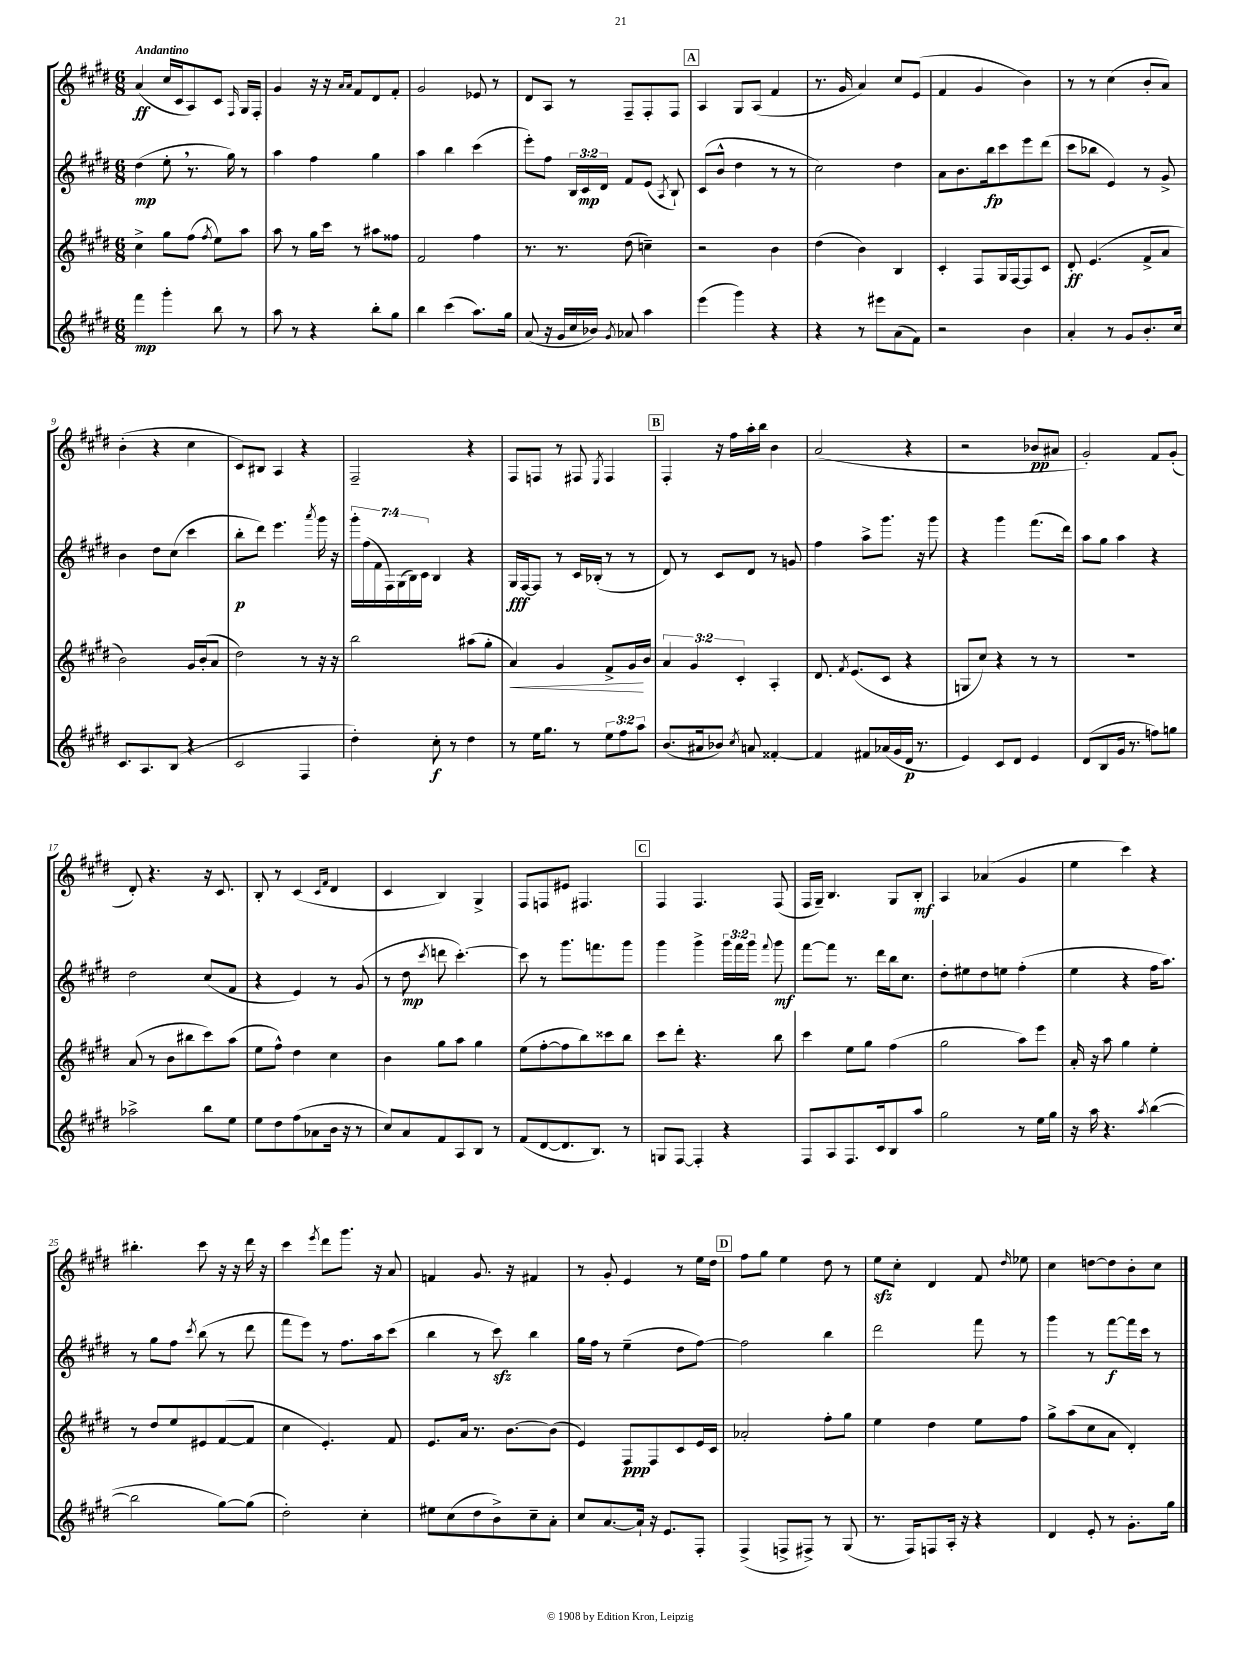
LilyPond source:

<<
\new StaffGroup <<
\new Staff = "s0" {
    \clef treble \key e \major \numericTimeSignature \time 6/8 \tempo "Andantino"
    \autoBeamOff a'4\ff( cis''16[ cis'16 a8) cis'8] \grace { fis16 } gis16[ fis16]-. |
    gis'4 r16 r16 \grace { a'16[ a'16] } fis'8[ dis'8 fis'8]-. |
    gis'2 ees'8 r8 |
    dis'8[ a8] r8 fis8[-- fis8-. fis8] |
    \mark \markup { \box "A" } a4 gis8[ a8]( fis'4 |
    r8. gis'16 a'4) cis''8[ e'8]( |
    fis'4 gis'4 b'4) |
    r8 r8 cis''4( b'8[-. a'8]) |
    b'4-.( r4 cis''4 |
    cis'8[) bis8] a4 r4 |
    fis2-- r4 |
    fis8[ f8] r8 fis8 \acciaccatura { e8 } fis4 |
    \mark \markup { \box "B" } fis4-. r16 fis''16[ a''16-. b''16] b'4 |
    a'2( r4 |
    r2 bes'8[\pp ais'8] |
    gis'2-.) fis'8[ gis'8]-.( |
    dis'8-.) r4. r16 cis'8. |
    b8-. r8 cis'4( \grace { cis'16[ fis'16] } dis'4 |
    cis'4 b4) gis4-> |
    fis8[ f8 eis'8] fis4. |
    \mark \markup { \box "C" } fis4 fis4. fis8( |
    fis16[ gis16]--) b4. gis8[ b8]-.\mf |
    a4 aes'4( gis'4 |
    e''4 cis'''4) r4 |
    bis''4.-. cis'''8 r16 r16 dis'''16 r16 |
    cis'''4 \acciaccatura { e'''8 } dis'''8[ gis'''8.] r16 a'8 |
    f'4 gis'8. r16 fis'4 |
    r8 gis'8-. e'4 r8 e''16[ dis''16] |
    \mark \markup { \box "D" } fis''8[ gis''8] e''4 dis''8 r8 |
    e''8[\sfz cis''8]-. dis'4 fis'8 \grace { dis''16 } ees''8 |
    cis''4 d''8[~ d''8 b'8-. cis''8] \bar "|." |
}
\new Staff = "s1" {
    \clef treble \key e \major \numericTimeSignature \time 6/8 \override Staff.TupletNumber.text = #tuplet-number::calc-fraction-text
    \autoBeamOff dis''4\mp( e''8-. \breathe r8. gis''16) r8 |
    a''4 fis''4 gis''4 |
    a''4 b''4 cis'''4( |
    e'''8[-.) fis''8] \tuplet 3/2 { b16[ cis'16\mp dis'16] } fis'8[ e'8]( \acciaccatura { a8 } b8-!) |
    \mark \markup { \box "A" } cis'8[( b'8]-^ dis''4 r8 r8 |
    cis''2) dis''4 |
    a'8[ b'8. b''16\fp cis'''8 e'''8 dis'''8]( |
    cis'''8[ bes''8] e'4) r8 gis'8-> |
    b'4 dis''8[ cis''8]( cis'''4 |
    b''8[-.\p dis'''8]) e'''4. \acciaccatura { a'''8 } gis'''16 r16 |
    \tuplet 7/4 { gis'''16[-. fis''16( fis'16 fis16) gis16( b16) cis'16] } b4 r4 |
    gis16[\fff fis16~ fis8] r8 cis'16[ bes16]-.( r8 r8 |
    \mark \markup { \box "B" } dis'8) r8 cis'8[ dis'8] r8 g'8 |
    fis''4 a''8[-> gis'''8.] r16 gis'''8 |
    r4 gis'''4 fis'''8.[( dis'''16]) |
    a''8[ gis''8] a''4 r4 |
    dis''2 cis''8[( fis'8] |
    r4 e'4) r8 gis'8( |
    r8 dis''8\mp \acciaccatura { cis'''8 } d'''8 cis'''4.~-.) |
    cis'''8 r8 gis'''8.[ f'''8. gis'''8] |
    \mark \markup { \box "C" } gis'''4 gis'''4-> \tuplet 3/2 { gis'''16[ fis'''16 gis'''16] } \appoggiatura { fis'''8 } gis'''8\mf |
    fis'''8[~ fis'''8] r8. dis'''16[ b''16 cis''8.] |
    dis''8[-. eis''8 dis''8 e''8] fis''4-.( |
    e''4 r4 fis''16[ a''8.]) |
    r8 gis''8[ fis''8] \acciaccatura { cis'''8 } b''8( r8 dis'''8 |
    fis'''8[ e'''8]) r8 fis''8.[ a''16 cis'''8]( |
    b''4 r8 cis'''8\sfz) b''4 |
    gis''16[ fis''16] r8 e''4--( dis''8[ fis''8]~) |
    \mark \markup { \box "D" } fis''2 b''4 |
    dis'''2 fis'''8 r8 |
    gis'''4 r8 fis'''8[~\f fis'''16 cis'''16] r8 \bar "|." |
}
\new Staff = "s2" {
    \clef treble \key e \major \numericTimeSignature \time 6/8 \override Staff.TupletNumber.text = #tuplet-number::calc-fraction-text
    \autoBeamOff cis''4-> gis''8[ fis''8]( \acciaccatura { fis''8 } e''8[) a''8] |
    a''8 r8 gis''16[ cis'''16] r8 ais''8[ fisis''8] |
    fis'2 fis''4 |
    r8. r8. dis''8( c''4--) |
    \mark \markup { \box "A" } r2 b'4 |
    dis''4( b'4) b4 |
    cis'4-. fis8[ gis16 fis16~ fis8 cis'8] |
    dis'8-.\ff e'4.( fis'8[-> a'8] |
    b'2) gis'16[ b'16-.( a'8] |
    dis''2) r8 r16 r16 |
    b''2 ais''8[( gis''8]-. |
    a'4\<) gis'4 fis'8[-> gis'16\! b'16] |
    \mark \markup { \box "B" } \tuplet 3/2 { a'4 gis'4 cis'4-. } a4-. |
    dis'8. \acciaccatura { fis'8 } e'8.[( cis'8] r4 |
    g8[ cis''8]) r4 r8 r8 |
    R2. |
    a'8( r8 b'8[ bis''8 cis'''8) a''8]( |
    e''8[ fis''8]-^) dis''4 cis''4 |
    b'4 gis''8[ a''8] gis''4 |
    e''8[( fis''8~-. fis''8 b''8) cisis'''8 b''8] |
    \mark \markup { \box "C" } cis'''8[ dis'''8]-. r4. b''8 |
    cis'''4 e''8[ gis''8] fis''4( |
    gis''2 a''8[) e'''8] |
    a'16-. r16 a''8 gis''4 e''4-. |
    r8 dis''8[ e''8 eis'8 fis'8~( fis'8] |
    cis''4 e'4.-.) fis'8 |
    e'8.[ a'16] r8. b'8.[~ b'8]( |
    e'4) fis8[\ppp fis8 cis'8 e'16 cis'16] |
    \mark \markup { \box "D" } aes'2-. fis''8[-. gis''8] |
    e''4 dis''4 e''8[ fis''8] |
    gis''8[-> a''8( cis''8 a'8] dis'4-.) \bar "|." |
}
\new Staff = "s3" {
    \clef treble \key e \major \numericTimeSignature \time 6/8 \override Staff.TupletNumber.text = #tuplet-number::calc-fraction-text
    \autoBeamOff fis'''4\mp gis'''4-. b''8 r8 |
    a''8 r8 r4 b''8[-. gis''8] |
    b''4 cis'''4( a''8.[) gis''16] |
    a'8( r16 gis'16[ cis''16 bes'16]) \acciaccatura { gis'8 } aes'8 a''4 |
    \mark \markup { \box "A" } e'''4( gis'''4) r4 |
    r4 r8 eis'''8[ a'8( fis'8]) |
    r2 b'4 |
    a'4-. r8 gis'8[ b'8.-. cis''16] |
    cis'8.[ a8. b8]( r4 |
    cis'2 fis4 |
    dis''4-.) cis''8-.\f r8 dis''4 |
    r8 e''16[ gis''8.] r8 \tuplet 3/2 { e''8[ fis''8 a''8] } |
    \mark \markup { \box "B" } b'8.[( ais'16 bes'8]) \acciaccatura { cis''8 } a'8 fisis'4~-. |
    fisis'4 fis'8[ aes'16( gis'16 dis'16]\p r8. |
    e'4) cis'8[ dis'8] e'4 |
    dis'8[( b8 gis'16] r8. f''8[) g''8] |
    aes''2-> b''8[ e''8] |
    e''8[ dis''8 fis''8( aes'8 b'16] r16 r8 |
    cis''8[) a'8 fis'8 a8 b8] r8 |
    fis'8[( dis'8~ dis'8. b8.]) r8 |
    \mark \markup { \box "C" } g8[ fis8]~ fis4-. r4 |
    fis8[ a8 fis8. cis'16 b8 a''8] |
    gis''2 r8 e''16[ gis''16] |
    r16 a''16 r4. \acciaccatura { a''8 } b''4~( |
    b''2 gis''8[~) gis''8]( |
    dis''2-.) cis''4-. |
    eis''8[ cis''8( dis''8 b'8->) cis''8-- a'8]-. |
    cis''8[ a'8.~ a'16]-! r16 e'8.[ fis8]-. |
    \mark \markup { \box "D" } fis4->( f8[-> fis8]->) r8 gis8( |
    r8. fis16[) f8 a16]-. r16 r4 |
    dis'4 e'8-. r8 gis'8.[-. gis''16] \bar "|." |
}
>>
>>
